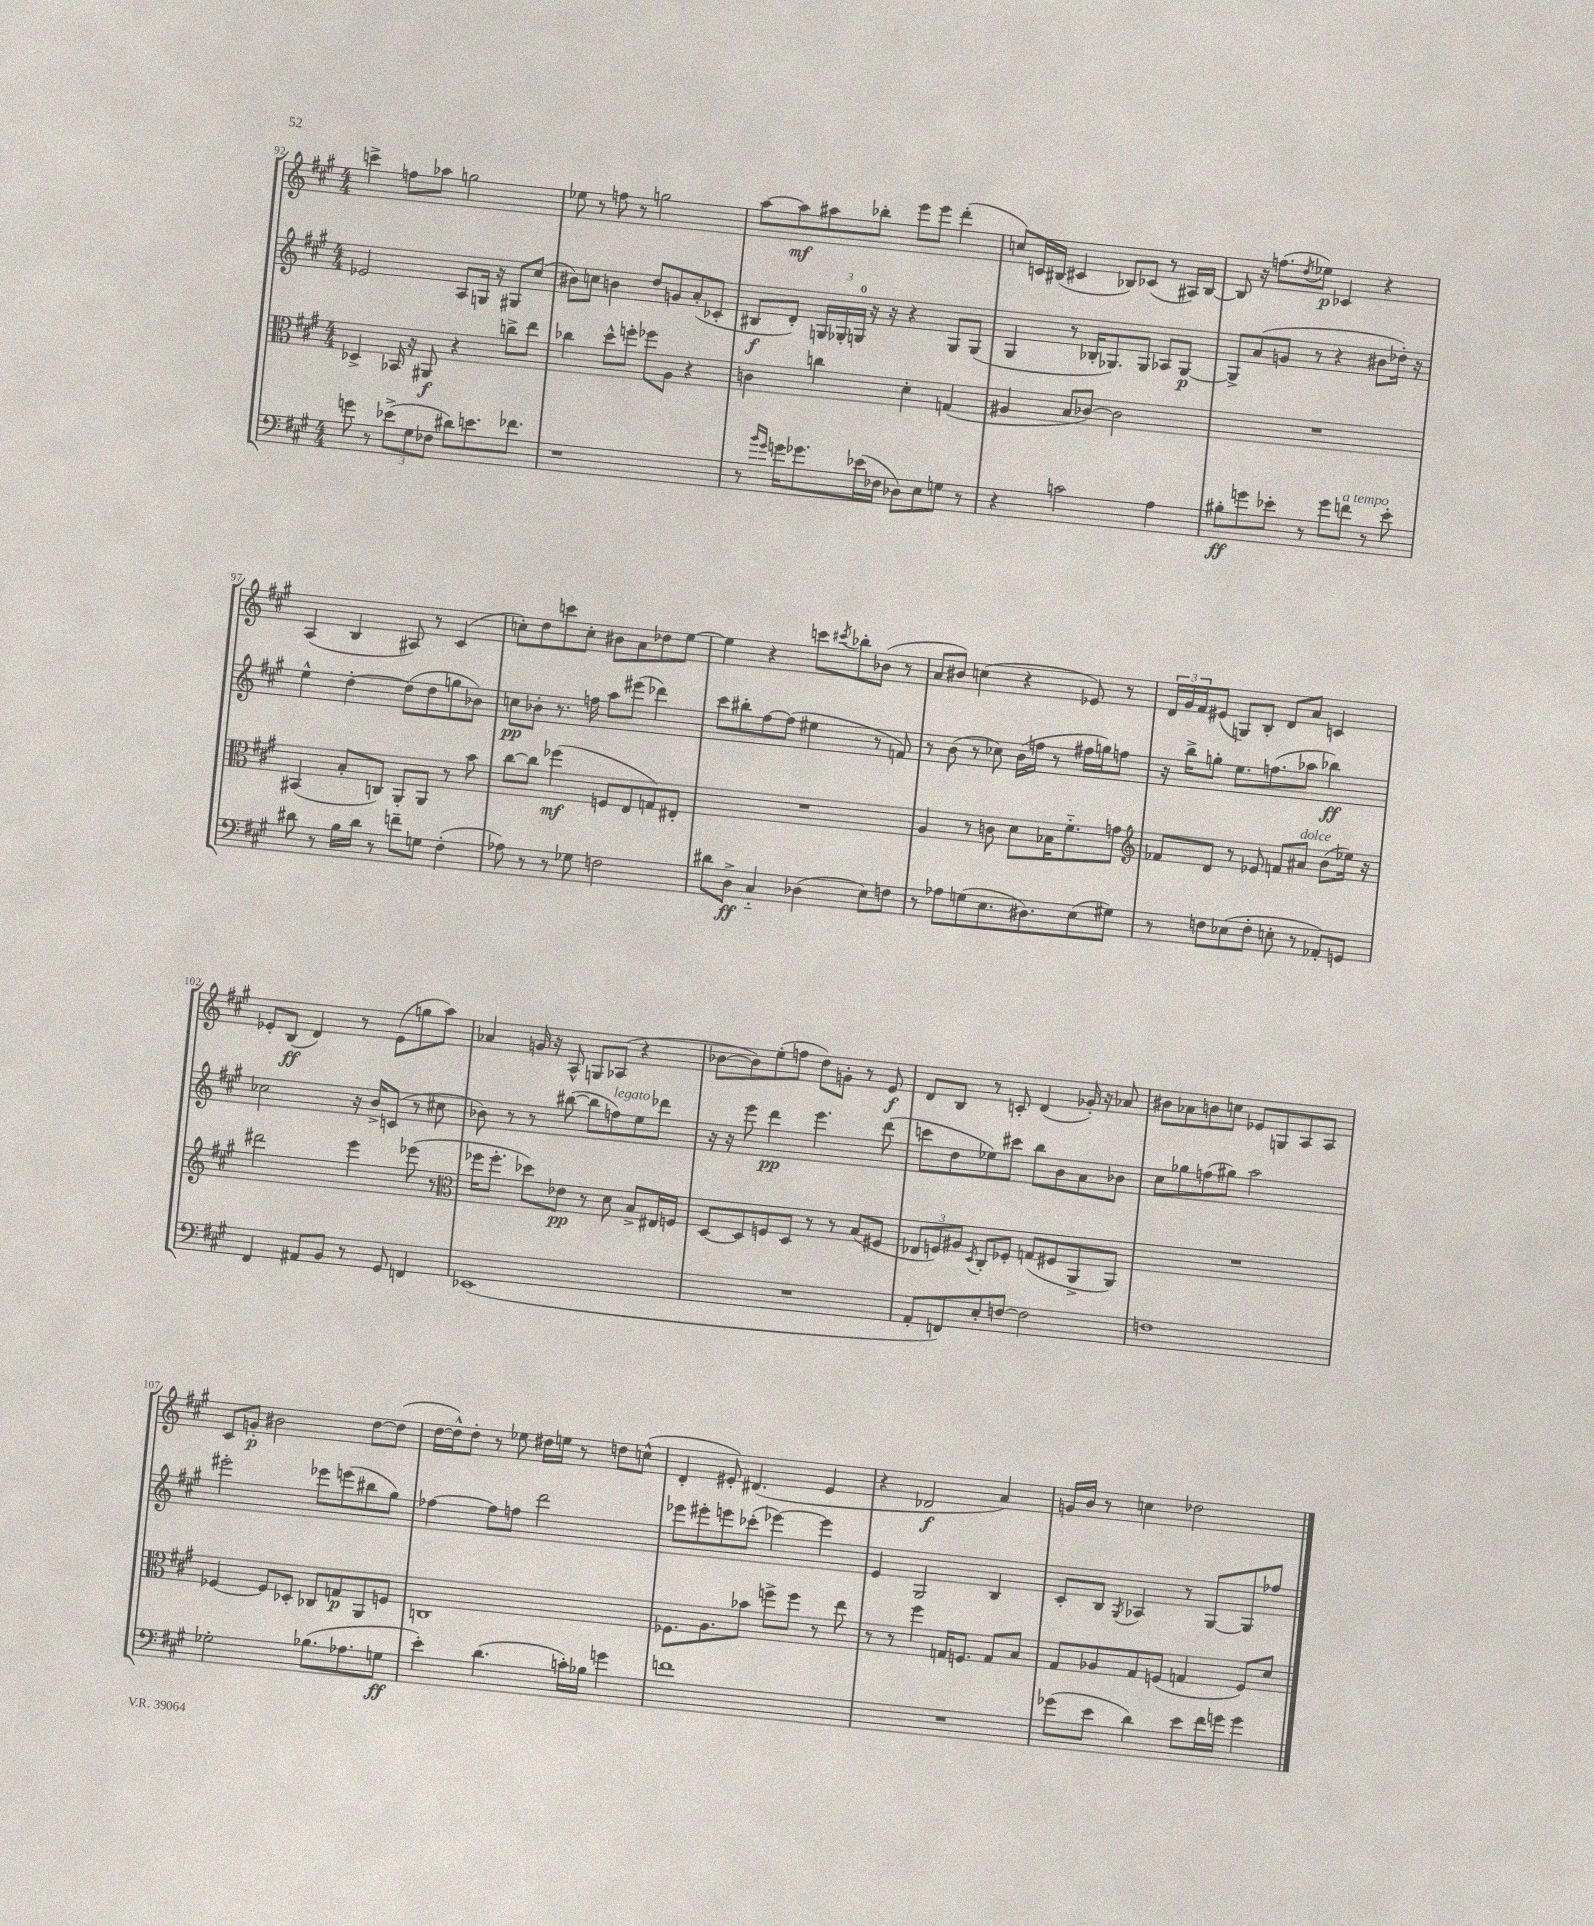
<<
\new StaffGroup <<
\new Staff = "s0" {
    \clef treble \key a \major \numericTimeSignature \time 4/4
    c'''4-> f''8 aes''8 g''2 |
    ees''8 r8 f''8 r8 g''2 |
    a''8~ a''8\mf ais''8 bes''8-. e'''8 e'''8 d'''4-.( |
    c''8) c'16 bis16( cis'4 bes8) ces'8( r8 ais16) bes16~ |
    bes8 r16 f''8.( \acciaccatura { d''8 } ees''8\p) ces'4 r4 |
    a4( b4 ais8) r8 cis'4( |
    c''8-.) d''8 c'''8 c''8-. bis'8 a'8 des''8 e''8~ |
    e''4 r4 c'''8 \acciaccatura { cis'''8 } bes''8-. bes'8( r8 |
    a'8 bis'8) c''4( r4 ees'8) r8 |
    \tuplet 3/2 { d'16 gis'16 fis'16 } eis'8( g8) b8-. d'8 a'8 c'4 |
    ees'8-. b8\ff( d'4) r8 ees'8( g''8 a''8) |
    aes'4 g'16 r16 a8-^ g8 aes8( r4 |
    bes'8~ bes'8) e''8-.( f''8 d''8) g'8-. r8 e'8\f |
    d'8 b8 r8 c'8-. d'4( ges'16-.) r16 aes'8 |
    bis'8 aes'8 b'8 c''8 ees'8 g8 a8 a8 |
    cis'8 g'8-.\p bis'2 d''8~ d''8( |
    d''16~ d''16-^) d''8-. r8 ees''8 dis''16 e''16 r8 d''8 c''8-^( |
    d'4-. eis'8-.) dis'4.( eis'4 |
    r4 des'2\f a'4) |
    g'16 b'16 r8 c''4 des''2 \bar "|." |
}
\new Staff = "s1" {
    \clef treble \key a \major \numericTimeSignature \time 4/4
    ees'2 a8 g16 r16 gis8 cis''8( |
    bis'8) c''8 b'4 d''8 g'8 a'8-.( ces'8-. |
    bis8\f d'8-.) \tuplet 3/2 { g16 ges16-. g16-0 } r16 r16 r4 g8 g8( |
    gis4 r8 bes16-. ges8.) ges8 aes8 ges8~\p |
    ges8-> a'8( g'8 r8 r4 bis'8 des''16-.) r16 |
    e''4-^ d''4~-. d''8( d''8 g''8 bes'8) |
    c''8\pp bes'8-. r8. f''16 a''8 eis'''8( des'''4) |
    cis'''8 bis''8-. fis''8~ fis''8( eis''4 r8 f'8) |
    r8 b'8( r8 ces''8) b'16( f''16 r8 fis''16 g''16) f''8 |
    r16 b''16-> g''8-. e''8. f''8.( aes''8 bes''4\ff) |
    ces''2 r16 b'16-> c'8( r8 cis''8 |
    bes'8) r8 r8 bis''8~( bis''8 f''8^\markup { \italic "legato" }) e''8 des'''8 |
    r16 r16 e'''8 d'''4\pp e'''4. d'''8( |
    c'''8 d''8 ees''8) cis'''8 b''8 b'8 a'8 bes'8 |
    cis''8 ges''8 f''8( gis''8) a''2 |
    eis'''2-. ees'''8 e'''8( bis''8 gis''8) |
    fes''4~ fes''8 f''8 d'''2 |
    ees'''8 eis'''8-. e'''8 ces'''8-.( ees'''4~) ees'''4 |
    e'4 gis2 b4 |
    cis'8-. b8 \acciaccatura { gis8 } aes4 r8 gis8~ gis8 fes''8 \bar "|." |
}
\new Staff = "s2" {
    \clef alto \key a \major \numericTimeSignature \time 4/4
    des4-> bes,16 r16 ais,8\f r4 c''8-> e''8 |
    ces''4 d''8-^ f''8-. fes''8 a8 r4 |
    c'4 c''4 d'4-. g4( |
    ais4 b8 ces'8~) ces'2 |
    R1 |
    bis,4( b8-. c8) a,8-. a,8 r8 b'8 |
    cis''8~ cis''8 fes''4\mf( f8 e8 g8) eis8-. |
    R1 |
    a4 r8 c'8 d'8 bes16 fis'8.-_ g'8 |
    \clef treble fes'8 d'8 r8 ees'8 f'8 ais'8^\markup { \italic "dolce" } b'8( ees''16) r16 |
    dis'''2 e'''4 ees'''8( r8 |
    \clef alto fes''16 fes''8.-. des''8) ees'8\pp r8 d'8 b8-> eis16 f16 |
    d8~ d8 f8 d8 r8 r8 b8( fis8 |
    \tuplet 3/2 { ees8 f8) ais8 } \acciaccatura { d8 } cis8-. fes8-. g8( fis8 a,8-> a,8) |
    R1 |
    fes4~ fes8 des8-. ces8 g8\p a,8 f8 |
    c1 |
    fes8. a8. bes'8 f''8-> f''8 r8 e''8 |
    r8 r8 fis''4 g16 f8. g8 b8 |
    gis8 aes8 gis8 f8( g4 f8) d'8 \bar "|." |
}
\new Staff = "s3" {
    \clef bass \key a \major \numericTimeSignature \time 4/4
    g'8 r8 \tuplet 3/2 { ees'8->( gis8 fes8 } dis'8) e'8. fes'8. |
    r1 |
    r8 \grace { b'16 gis'16 } g'16 ges'8. ees'16( fes16 des8) e8 g8 r8 |
    r4 c'2 a4 |
    bis8-.\ff g'8 ees'8-. r8 g'8 f'8^\markup { \italic "a tempo" } r8 ees'8-. |
    dis'8 r8 b16 dis'16 r8 f'8-- g8 fis4-.( |
    aes8) r8 r8 ges8 f2 |
    dis'8 d8->\ff cis4-_ des4( e8) f8 |
    r8 aes8 g8( e8. dis8.) e8( gis8) |
    r8 f8 ees8( f8-. e8-. r8 aes,8-.) g,8 |
    fis,4 ais,8 b,8 r8 gis,8 f,4 |
    ees,1( |
    R1 |
    a,8-. f,8) e8-. f8~ f2 |
    f1 |
    ges2-. bes8.( aes8. g8\ff |
    e'4-.) d'4.( c'16-.) bes16 g'4 |
    f'1 |
    R1 |
    ges'8( e'8 d'4) e'8 fis'16 g'16 g'4 \bar "|." |
}
>>
>>
\layout { \context { \Score currentBarNumber = #92 } }
